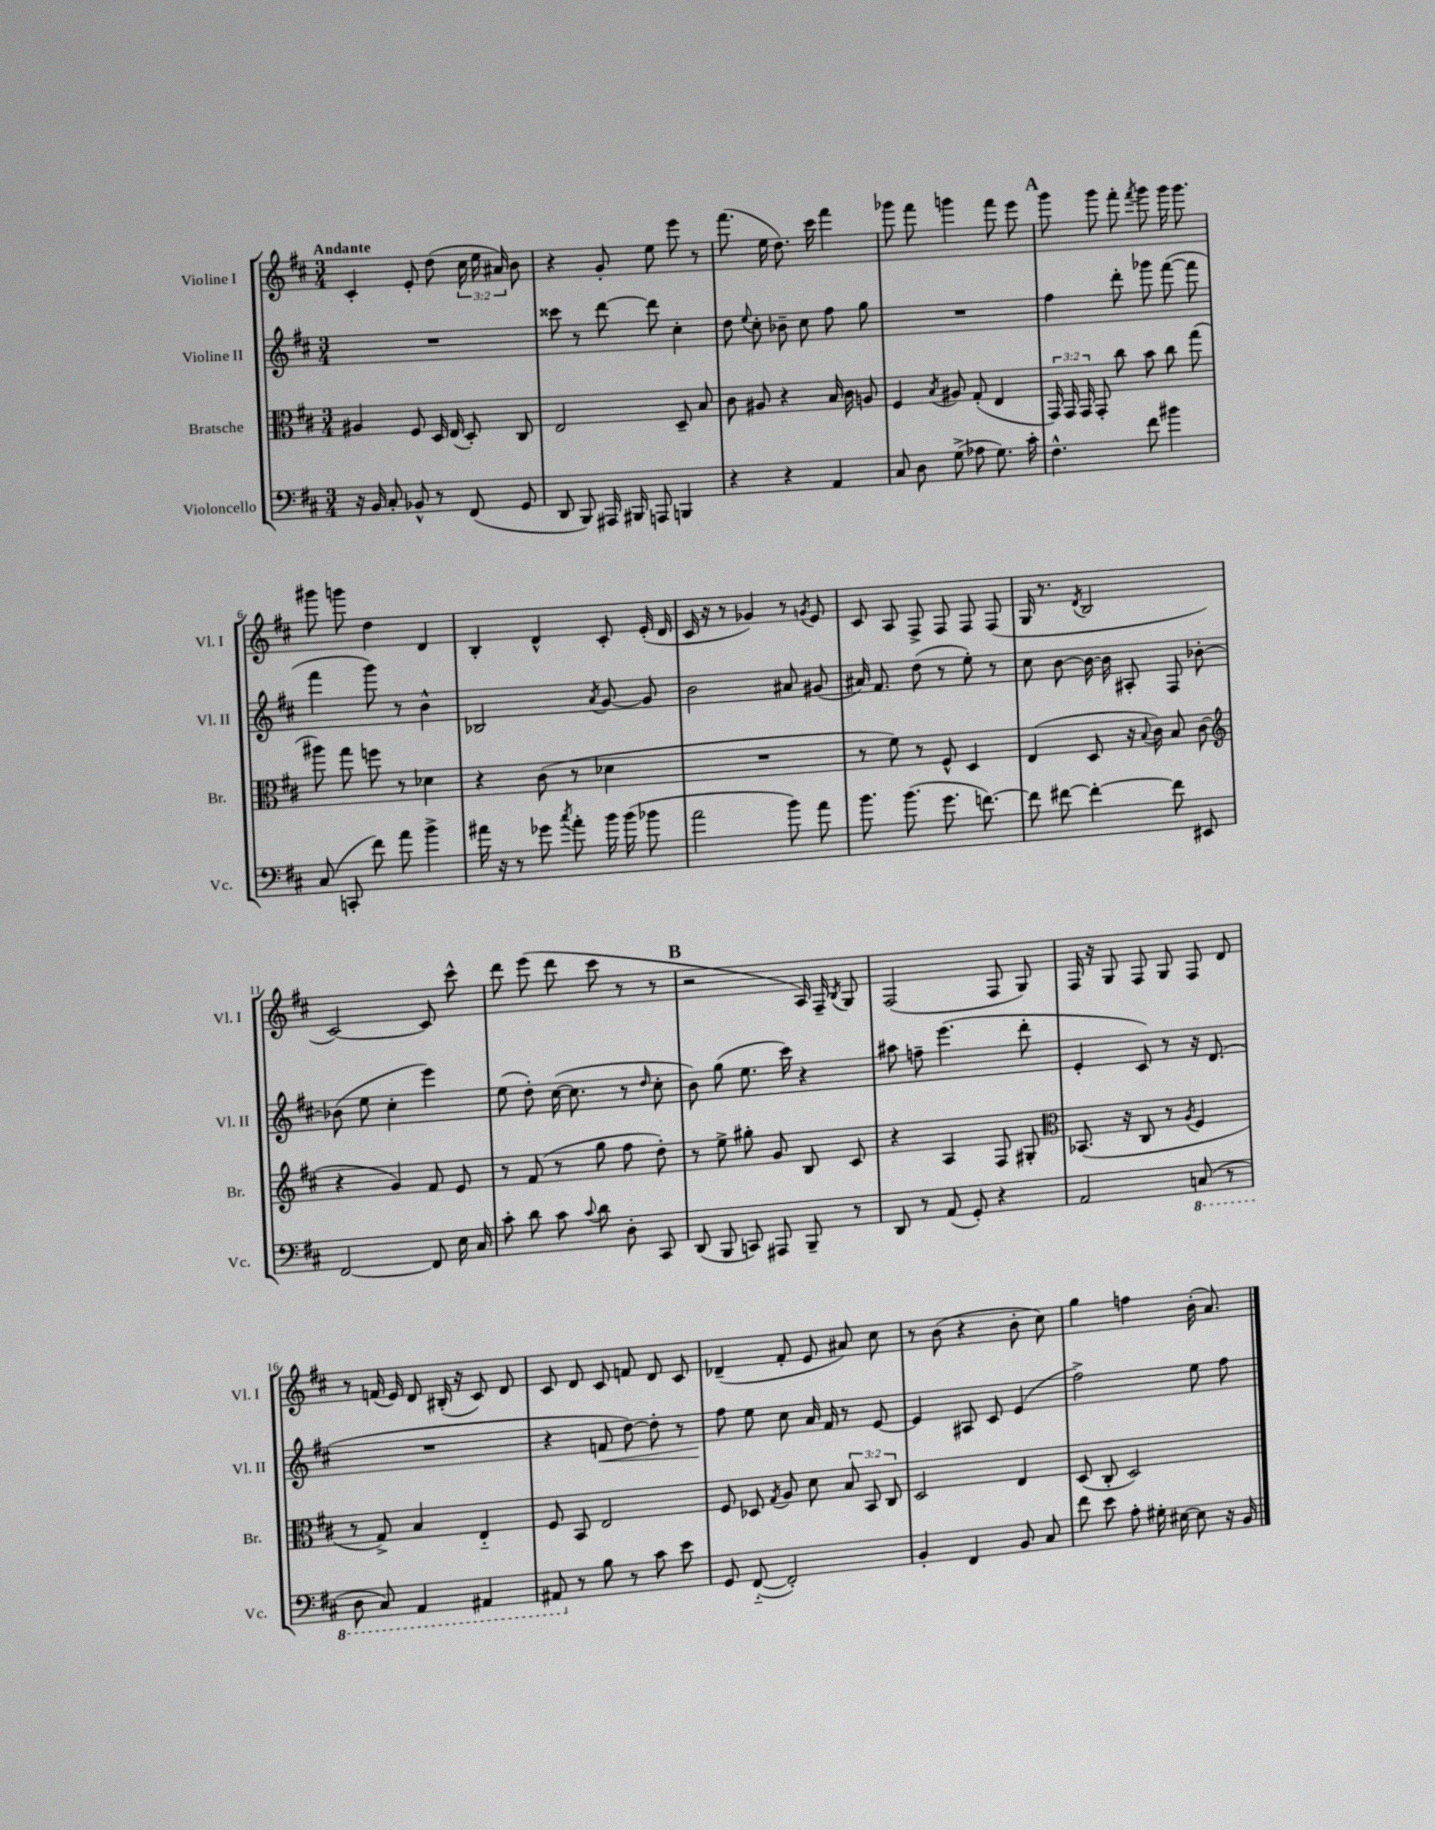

**kern	**kern	**kern	**kern
*staff4	*staff3	*staff2	*staff1
*clefF4	*clefC3	*clefG2	*clefG2
*k[f#c#]	*k[f#c#]	*k[f#c#]	*k[f#c#]
*M3/4	*M3/4	*M3/4	*M3/4
16r	4A#/	2.r	4c#'/
16BB/	.	.	.
8C#'/	.	.	.
8BB-^^/	8F#/	.	8e'/
8r	16D/	.	(8dd\
.	(16E/	.	.
(8FF#/	8D'/)	.	24cc#\
.	.	.	24ee\
.	.	.	24a#/)
8GG/	8C#/	.	8b\
=	=	=	=
8DD/	2E/	8ccc##\	4r
8BBB/)	.	8r	.
16AAA#/	.	[8ddd\	8g'/
16BBB#/	.	.	.
8AAA/	.	8ddd\]	8ee\
4BBB/	8D~/	4cc#'\	8eee\
.	8B/	.	8r
=	=	=	=
4r	8c#\	8dd\	(8.fff#\
.	.	8qqee/	.
.	8A#/	8cc#'\	.
.	.	.	16ee\
4r	4r	8b-~\	8.dd\)
.	.	8cc#\	.
.	.	.	16ccc#\
4AA/	16B/	8ff#\	4fff#\
.	16c#\	.	.
.	8A/	8gg\	.
=	=	=	=
8C#/	4F#/	2.r	8ggg-\
8D\	.	.	8fff#\
.	8qB/	.	.
(8G^\	8A#/	.	4ggg\
8A-\	(8G'/	.	.
8.G\)	4E/	.	8fff#\
.	.	.	8eee\
16c#'\	.	.	.
=	=	=	=
4.F#^^\	24GG/)	4ff#\	8ggg\
.	24GG/	.	.
.	24GG/	.	.
.	8GG'/	.	8ggg\
.	8cc#\	8ddd'\	8fff#'\
.	.	.	8qfff#/
8f#\	8b\	8ggg-\	8ggg\
4b#\	8cc#\	([8fff#\	16ggg\
.	.	.	8.ggg\
.	(8gg\	8fff#\]	.
=	=	=	=
(8C#/	8aa#\)	4fff#\	8ggg#\
8CC'/	8gg\	.	8ggg\
8f#\)	8ff\	8ggg\)	4dd\
8a\	8r	8r	.
4b^\	4d-\	4b^^\	4d/
=	=	=	=
16a#\	4r	2B-/	4B'/
16r	.	.	.
8r	.	.	.
8g-\	(8c#\	.	4d^^/
8qcc#/	.	.	.
8a#'\	8r	.	.
.	.	8qa/	.
16b\	4d-\	[8g/	8c#'/
(16b\	.	.	.
8b-\	.	8g/]	(16e'/
.	.	.	16d/
=	=	=	=
2a\	2.r	2b\	16c#/
.	.	.	16r
.	.	.	8r
.	.	.	4g-/)
8b\)	.	8a#/	8r
.	.	.	8qg/
8a\	.	(8g#/	8e/
=	=	=	=
8.b\	8r	16a#/)	8c#/
.	.	8.f#/	.
.	8f#\)	.	8A/
(8.b\	.	.	.
.	8r	(8dd\	8F#^/
8.g\	8F#^^/	8r	8F#/
.	4D/	8ee'\)	8F#/
[8.f\)	.	.	.
.	.	8r	(8F#/
=	=	=	=
8f\]	(4E/	8cc#\	16G/
.	.	.	8.r
[8f#\	.	[8b\	.
.	.	.	8qd/
4f#'\_	8D/	16b\_	2B/
.	.	16b\]	.
.	16r	8A#'/	.
.	8qqB/	.	.
.	16c#\)	.	.
8f#\]	8B/	8F#/	.
8EE#/	(8c#\	[8b-'\	.
=	=	=	=
*	*clefG2	*	*
[2FF#/	4r	(8b-\]	[2c#/)
.	.	8ee\	.
.	4g/)	4cc#'\	.
8FF#/]	8f#/	4eee\)	8c#/]
16E\	8e/	.	8ccc#^^\
16C#/	.	.	.
=	=	=	=
8c#'\	8r	(8ee\	8ddd\
8d\	(8f#/	8dd'\)	(8eee\
8c#\	8r	([16cc#\	8ddd\
.	.	8.cc#\]	.
8qqc#/	.	.	.
8d\	8gg\	.	8ccc#\
8D'\	8ff#\	8r	8r
.	.	16qqdd/	.
8CC#/	8dd'\)	8cc#'\	8r
=	=	=	=
(8DD/	8r	8b\)	2r
8BBB/	8ee^\	(8gg\	.
8CC/)	8gg#'\	8.ee\	.
8AAA#/	8g/	.	.
.	.	16ccc#\)	.
8BBB~/	8B/	4r	16A/)
.	.	.	16F#~/
.	.	.	8qB/
8r	8c#/	.	8G/
=	=	=	=
8DD/	4r	8aa#\	(2F#/
8r	.	8ff~\	.
(8AA/	4A/	(4.eee\	.
8GG'/)	.	.	.
4r	8F#/	.	8F#/
.	8G#'/	8ddd'\	8G/)
=	=	=	=
*	*clefC3	*	*
2AA/	(8.BB-/	4e'/	16F#/
.	.	.	16r
.	.	.	8G/
.	16r	.	.
.	8C#/	8c#/)	8F#/
.	8r	8r	8G/
.	8qA/	.	.
(8CC/	4F#/	16r	8F#/
.	.	(8.d/	.
8r	.	.	8d/
=	=	=	=
8DD\	8r	2.r	8r
8CC#/)	8G^/)	.	(16f/
.	.	.	16e/)
4AAA/	4B/	.	8d/
.	.	.	(16B#'/
.	.	.	16r
4AAA#/	4E'~/	.	8c#/)
.	.	.	8d/
=	=	=	=
8AAA#/	8F#/	4r	8c#/
8r	8BB/	.	8d/
8B\	2E/	8f/	8c#/
8r	.	[8dd\)	8f/
8c#\	.	8dd'\]	8d/
8e\	.	8r	8c#/
=	=	=	=
8GG/	8F#/	8ff#\	(4d-~/
([8FF#'~/	8D-/	8ee\	.
.	8qG/	.	.
2FF#'/])	8A/	8cc#\	8f#'/
.	8d\	16a/	8e/
.	.	16f#/	.
.	12B/	8r	8a#/)
.	12BB/	.	.
.	.	[8e/	8cc#\
.	12C#/	.	.
=	=	=	=
4BB'/	2D/	4e/]	8r
.	.	.	(8b\
4FF#/	.	8A#/	4r
.	.	8c#/	.
8BB/	4E/	(4e/	8b'\
8C#/	.	.	8cc#\)
=	=	=	=
8f#\	(8D/	2ff#^\)	4gg\
8e\	8C#'/	.	.
8A'\	2D/)	.	4ff\
16G#'\	.	.	.
[16E#\	.	.	.
8E#\]	.	8ee\	(16b'\
.	.	.	8.a/)
16r	.	8ff#\	.
16BB/	.	.	.
==	==	==	==
*-	*-	*-	*-
